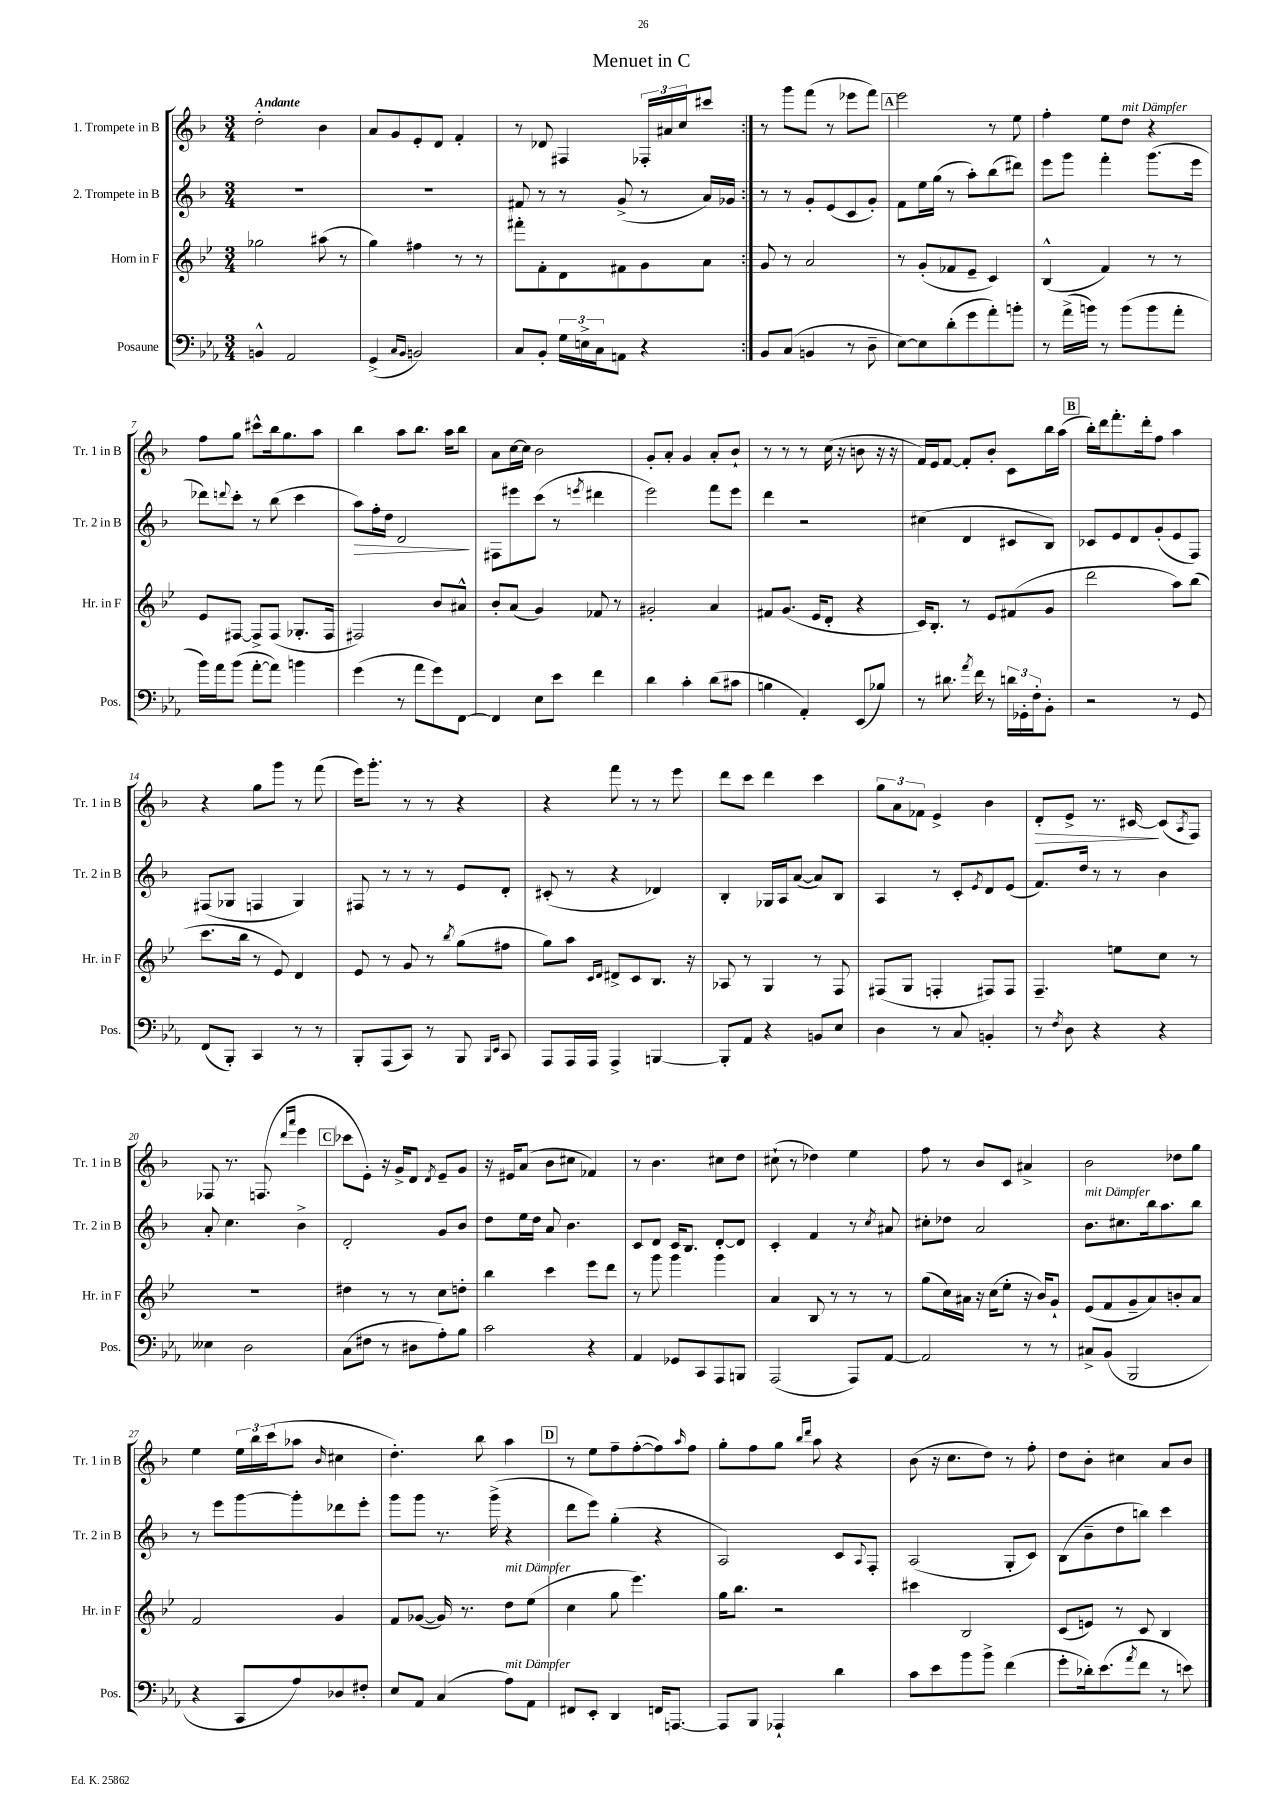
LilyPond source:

\header { title = "Menuet in C" }
<<
\new StaffGroup <<
\new Staff = "s0" \with { instrumentName = "1. Trompete in B" shortInstrumentName = "Tr. 1 in B" } {
    \clef treble \key f \major \numericTimeSignature \time 3/4 \tempo "Andante"
    \repeat volta 2 { d''2-. bes'4 |
    a'8 g'8 e'8-. d'8 f'4-. |
    r8 des'8 fis4 \tuplet 3/2 { fes16-. ais'16 c''16 } cis'''8 | }
    r8 g'''8 f'''8( r8 ees'''8 f'''8) |
    \mark \markup { \box "A" } e'''2 r8 e''8 |
    f''4-. e''8 d''8^\markup { \italic "mit Dämpfer" } r4 |
    f''8 g''8 cis'''8-^ bes''16 g''8. a''8 |
    bes''4 a''8 bes''8. a''16 bes''8 |
    a'8 c''16~ c''16 bes'2 |
    g'8-. a'8-. g'4 a'8-. bes'8-! |
    r8 r8 r8 c''16( r16 b'8 r16 r16 |
    f'16) e'16 f'8~ f'8-. bes'8-. c'8 bes''16 a''16( |
    \mark \markup { \box "B" } bes''16-.) d'''16 f'''8.-. d'''16-. f''8 a''4 |
    r4 g''8 g'''8 r8 f'''8( |
    e'''16) g'''8.-. r8 r8 r4 |
    r4 f'''8 r8 r8 e'''8 |
    d'''8 c'''8 d'''4 c'''4 |
    \tuplet 3/2 { g''8 a'8 fes'8 } e'4-> bes'4 |
    d'8-.\> e'8-> r8. cis'16~\! cis'8( \acciaccatura { a8 } f8) |
    fes8 r8. f8.( \grace { d'''16 a'''16 } e'''4 |
    \mark \markup { \box "C" } ces'''8 e'8-.) r16 g'16-> d'8 \acciaccatura { d'8 } e'8-- g'8 |
    r16 eis'16 a'8( bes'8 cis''8 fes'4) |
    r8 bes'4. cis''8 d''8 |
    cis''8-!( r8 des''4) e''4 |
    f''8 r8 bes'8 c'8 ais'4-> |
    bes'2 des''8 g''8 |
    e''4 \tuplet 3/2 { e''16 bes''16 c'''16( } aes''8 \grace { bes'16 } cis''4 |
    d''4.-.) bes''8 a''4 |
    \mark \markup { \box "D" } r8 e''8 f''8-- f''8~-.( f''8) \grace { a''16 } f''8 |
    g''8-. f''8 g''8 \grace { bes''16 d'''16 } a''8 r4 |
    bes'8( r16 c''8. d''8) r8 f''8-. |
    d''8 bes'8-. cis''4 a'8 bes'8 \bar "|." |
}
\new Staff = "s1" \with { instrumentName = "2. Trompete in B" shortInstrumentName = "Tr. 2 in B" } {
    \clef treble \key f \major \numericTimeSignature \time 3/4
    \repeat volta 2 { R2. |
    R2. |
    fis'8 r8 r8 g'8->( r8 a'16) ges'16 | }
    r8 r8 g'8-. e'8( c'8 g'8-.) |
    \mark \markup { \box "A" } f'8 e''16 g''16( r8 a''8-.) bes''8( dis'''8) |
    e'''8 g'''8 f'''4-. g'''8.( e'''16 |
    des'''8) \appoggiatura { d'''8 } c'''8-. r8 bes''8( c'''4 |
    a''8\>) f''16-. d''16 d'2\! |
    fis8 eis'''8 c'''8( r8 \acciaccatura { e'''8 } dis'''4 |
    e'''2) f'''8 e'''8 |
    d'''4 r2 |
    cis''4( d'4 cis'8 bes8) |
    \mark \markup { \box "B" } ces'8 e'8 d'8 g'8-.( e'8 f8) |
    fis8( ges8 f4 ges4) |
    fis8 r8 r8 r8 e'8 d'8-. |
    cis'8-.( r8 r4 des'4) |
    bes4-. ges16 a16 a'8~( a'8) bes8 |
    a4 r8 c'8-. \acciaccatura { e'8 } d'8 e'8( |
    f'8.) d''16 r8 r8 bes'4 |
    a'8-. c''4. bes'4-> |
    \mark \markup { \box "C" } d'2-. g'8 bes'8 |
    d''8 e''16 d''16 a'8 bes'4. |
    c'8 d'8 c'16 bes8. d'8~-. d'8 |
    c'4-. f'4 r8 \acciaccatura { c''8 } ais'8 |
    cis''8-. des''8 a'2 |
    bes'8.^\markup { \italic "mit Dämpfer" } cis''8. bes''16 a''8. bes''8 |
    r8 e'''8 g'''8~ g'''8-. des'''8 e'''8-. |
    g'''8 g'''8 r8. g'''16->( r4 |
    \mark \markup { \box "D" } d'''8 e'''8) g''4-.( r4 |
    a2) c'8 \appoggiatura { a8 } f8-. |
    a2( g8-. c'8) |
    bes8( bes'8-- d''8 b''8) c'''4 \bar "|." |
}
\new Staff = "s2" \with { instrumentName = "Horn in F" shortInstrumentName = "Hr. in F" } {
    \clef treble \key bes \major \numericTimeSignature \time 3/4
    \repeat volta 2 { ges''2 ais''8( r8 |
    g''4) fis''4 r8 r8 |
    fis'''8-. f'8-. d'8 fis'8 g'8 a'8 | }
    g'8 r8 a'2 |
    \mark \markup { \box "A" } r8 g'8-.( fes'8 ees'8-- c'4) |
    bes4-^( f'4) r8 r8 |
    ees'8 fis8~ fis8-> fis8( ges8.-. fis16 |
    fis2) bes'8 ais'8-^ |
    bes'8-. a'8( g'4) fes'8 r8 |
    gis'2-. a'4 |
    fis'8 g'8.( ees'16 d'8-. r4 |
    c'16) bes8.-. r8 ees'8 fis'8( g'8 |
    \mark \markup { \box "B" } d'''2 a''8) bes''8( |
    c'''8. bes''16 r8 ees'8) d'4 |
    ees'8 r8 g'8 r8 \acciaccatura { bes''8 } g''8( fis''8 |
    g''8) a''8 \grace { c'16 d'16 } dis'8-> c'8 bes8. r16 |
    aes8 r8 g4 r8 f8 |
    fis8( g8 f4-. fis8) fis8 |
    f4.-- e''8 c''8 r8 |
    R2. |
    \mark \markup { \box "C" } dis''4 r8 r8 c''8 d''8-. |
    bes''4 c'''4 ees'''8 d'''8 |
    r8 g'''8 g'''4 g'''4 |
    a'4 bes8 r8 r8 r8 |
    g''8( c''16) ais'16 r16 c''16( ees''8-. r16 bes'16) g'8-! |
    ees'8( f'8 g'8-- a'8) b'8-. a'8 |
    f'2 g'4 |
    f'8 ges'8~( ges'16) r8. d''8^\markup { \italic "mit Dämpfer" } ees''8( |
    \mark \markup { \box "D" } c''4 g''8 ees'''4.) |
    g''16 bes''8. r2 |
    cis'''4 bes2 |
    c'8( e'8) r8 c'8 bes4 \bar "|." |
}
\new Staff = "s3" \with { instrumentName = "Posaune" shortInstrumentName = "Pos." } {
    \clef bass \key ees \major \numericTimeSignature \time 3/4
    \repeat volta 2 { b,4-^ aes,2 |
    g,4->( \grace { c16 bes,16 } b,2) |
    c8 bes,8-. \tuplet 3/2 { g16 e16-> c16 } a,8 r4 | }
    bes,8 c8( b,4 r8 d8-- |
    \mark \markup { \box "A" } ees8~) ees8 d'8-.( g'8 aes'8-.) b'8-. |
    r8 aes'16->( b'16) r8 b'8( b'8 aes'8-. |
    bes'16) aes'16 bes'8( aes'8~-. aes'8) b'4 |
    g'4( r8 aes'8 g'8) f,8~ |
    f,4 ees8 ees'8 f'4 |
    d'4 c'4-. d'8( cis'8 |
    b4 aes,4-.) ees,8( bes8) |
    r8 dis'8. \acciaccatura { aes'8 } f'16 r8 \tuplet 3/2 { d'16 ges,16-. f16-. } bes,8-. |
    \mark \markup { \box "B" } r2 r8 g,8 |
    f,8( bes,,8-.) c,4 r8 r8 |
    bes,,8-. aes,,8( c,8) r8 bes,,8 \grace { bes,,16 ees,16 } c,8 |
    aes,,8 aes,,16 aes,,16 aes,,4-> b,,4~ |
    b,,8-. aes,8 r4 b,8 ees8 |
    d4 r8 c8 b,4-. |
    r8 \acciaccatura { f8 } d8 r4 r4 |
    eeses4 d2 |
    \mark \markup { \box "C" } c8( fis8 r8 dis8 aes8-.) bes8 |
    c'2 r4 |
    aes,4 ges,8 c,8 aes,,8 b,,8 |
    aes,,2( aes,,8) aes,8~ |
    aes,2 r8 r8 |
    cis8-> bes,8( bes,,2 |
    r4 c,8 aes8) des8 fis8-. |
    ees8 aes,8 c4( aes8^\markup { \italic "mit Dämpfer" }) aes,8 |
    \mark \markup { \box "D" } fis,8 ees,8-. d,4 f,16 a,,8.~ |
    a,,8 bes,,8 aes,,4-! d'4 |
    c'8 ees'8 bes'8 bes'8-> f'4( |
    g'8-. des'16-.) ees'8.( \acciaccatura { aes'8 } f'8 r8 e'8) \bar "|." |
}
>>
>>
